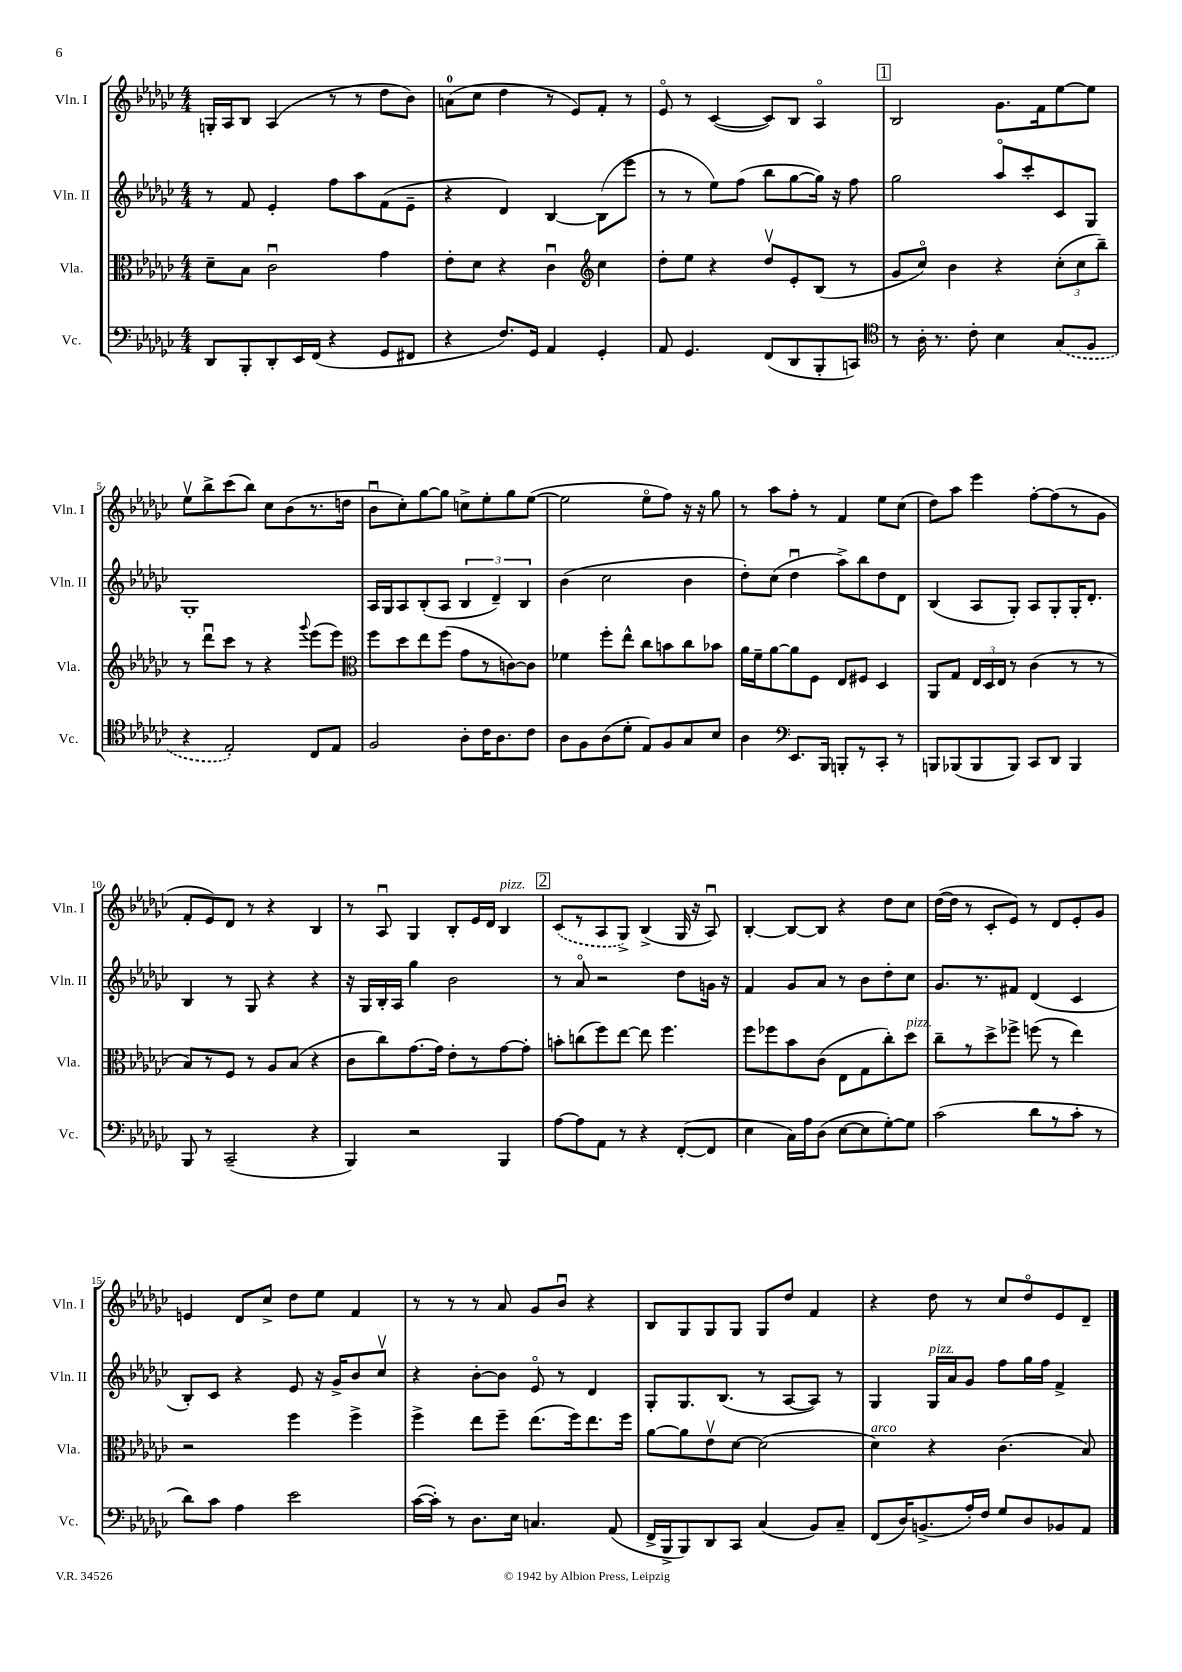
<<
\new StaffGroup <<
\new Staff = "s0" \with { instrumentName = "Vln. I" shortInstrumentName = "Vln. I" } {
    \clef treble \key ges \major \numericTimeSignature \time 4/4
    \autoBeamOff g16[-. aes16 bes8] aes4( r8 r8 des''8[ bes'8]) |
    a'8[-0( ces''8] des''4 r8 ees'8[) f'8]-. r8 |
    ees'8\flageolet r8 ces'4~( ces'8[) bes8] aes4\flageolet |
    \mark \markup { \box "1" } bes2 ges'8.[ f'16 ees''8~ ees''8] |
    ees''8[\upbow bes''8-> ces'''8( bes''8]) ces''8[ bes'8( r8. d''16] |
    bes'8[\downbow ces''8-.) ges''8~ ges''8] c''8[-> ees''8-. ges''8 ees''8]~( |
    ees''2 ees''8[\flageolet f''8]) r16 r16 ges''8 |
    r8 aes''8[ f''8]-. r8 f'4 ees''8[ ces''8]( |
    des''8[) aes''8] ees'''4 f''8[~-. f''8( r8 ges'8] |
    f'8[-. ees'8) des'8] r8 r4 bes4 |
    r8 aes8\downbow ges4 bes8[-. ees'16 des'16] bes4^\markup { \italic "pizz." } |
    \mark \markup { \box "2" } \once \slurDashed ces'8[( r8 aes8 ges8]->) bes4->( ges16 r16 aes8\downbow) |
    bes4~-. bes8[~ bes8] r4 des''8[ ces''8] |
    des''16[~( des''16] r8 ces'8[-. ees'8]) r8 des'8[ ees'8-. ges'8] |
    e'4 des'8[ ces''8]-> des''8[ ees''8] f'4 |
    r8 r8 r8 aes'8 ges'8[ bes'8]\downbow r4 |
    bes8[ ges8 ges8 ges8] ges8[ des''8] f'4 |
    r4 des''8 r8 ces''8[ des''8\flageolet ees'8 des'8]-- \bar "|." |
}
\new Staff = "s1" \with { instrumentName = "Vln. II" shortInstrumentName = "Vln. II" } {
    \clef treble \key ges \major \numericTimeSignature \time 4/4
    \autoBeamOff r8 f'8 ees'4-. f''8[ aes''8 f'8( ees'8]-- |
    r4 des'4) bes4~ bes8[( ees'''8] |
    r8 r8 ees''8[) f''8]( bes''8[ ges''8~ ges''16]) r16 f''8 |
    \mark \markup { \box "1" } ges''2 aes''8[\flageolet ces'''8-. ces'8 ges8] |
    ges1-. |
    aes16[ ges16 aes8 bes8-.( aes8] \tuplet 3/2 { bes4 des'4--) bes4 } |
    bes'4( ces''2 bes'4 |
    des''8[-.) ces''8]( des''4\downbow aes''8[->) bes''8 des''8 des'8] |
    bes4( aes8[ ges8]-.) aes8[ ges8-. ges16-. des'8.]-. |
    bes4 r8 ges8 r4 r4 |
    r16 ges16[ bes16-. aes16] ges''4 bes'2 |
    \mark \markup { \box "2" } r8 aes'8\flageolet r2 des''8[ g'16] r16 |
    f'4 ges'8[ aes'8] r8 bes'8[ des''8-. ces''8] |
    ges'8.[ r8. fis'8] des'4( ces'4 |
    bes8[-.) ces'8] r4 ees'8 r16 ges'16[-> bes'8 ces''8]\upbow |
    r4 bes'8[~-. bes'8] ees'8\flageolet r8 des'4 |
    ges8[-. ges8. bes8.]( r8 aes8[~ aes8]) r8 |
    ges4 ges16[^\markup { \italic "pizz." } aes'16 ges'8] f''8[ ges''16 f''16] f'4-> \bar "|." |
}
\new Staff = "s2" \with { instrumentName = "Vla." shortInstrumentName = "Vla." } {
    \clef alto \key ges \major \numericTimeSignature \time 4/4
    \autoBeamOff des'8[-- bes8] ces'2\downbow ges'4 |
    ees'8[-. des'8] r4 ces'4\downbow \clef treble ces''4 |
    des''8[-. ees''8] r4 des''8[\upbow ees'8-. bes8]( r8 |
    \mark \markup { \box "1" } ges'8[ ces''8]\flageolet) bes'4 r4 \tuplet 3/2 { ces''8[-.( ces''8 bes''8]--) } |
    r8 des'''8[\downbow ces'''8] r8 r4 \appoggiatura { ges'''8 } ees'''8[( ees'''8]) |
    \clef alto f''8[ des''8 ees''8 f''8]( ges'8[ r8 c'8~) c'8] |
    fes'4 f''8[-. ees''8]-^ ces''8[ b'8 ces''8 bes'8] |
    aes'16[ f'16-- aes'8~ aes'8 f8] ees8[ fis8] des4 |
    aes,8[ ges8] \tuplet 3/2 { ees16[ des16 ees16] } r8 ces'4( r8 r8 |
    bes8[) r8 f8] r8 aes8[ bes8]( r4 |
    ces'8[ ces''8) ges'8.~ ges'16] ees'8[-. r8 ges'8~ ges'8]-. |
    \mark \markup { \box "2" } b'8[-. c''8( f''8) ees''8]~ ees''8 f''4. |
    f''8[ fes''8 bes'8 ces'8]( ees8[ ges8 ces''8-.) des''8]^\markup { \italic "pizz." } |
    ces''8[-- r8 des''8-> fes''8]-> f''8( r8 ees''4) |
    r2 f''4 f''4-> |
    f''4-> ees''8[ f''8]-- ees''8.[( f''16) ees''8. f''16] |
    aes'8[~ aes'8 ees'8\upbow des'8]~ des'2( |
    des'4^\markup { \italic "arco" }) r4 ces'4.( bes8) \bar "|." |
}
\new Staff = "s3" \with { instrumentName = "Vc." shortInstrumentName = "Vc." } {
    \clef bass \key ges \major \numericTimeSignature \time 4/4
    \autoBeamOff des,8[ bes,,8-. des,8-. ees,16 f,16]( r4 ges,8[ fis,8] |
    r4 f8.[) ges,16] aes,4 ges,4-. |
    aes,8 ges,4. f,8[( des,8 bes,,8-. c,8]) |
    \mark \markup { \box "1" } \clef tenor r8 aes16-. r8. ces'8-. bes4 \once \slurDashed ges8[( f8] |
    r4 ees2-.) ces8[ ees8] |
    f2 aes8[-. ces'16 aes8. ces'8] |
    aes8[ f8 aes8( des'8]-. ees8[) f8 ges8 bes8] |
    aes4 \clef bass ees,8.[ bes,,16] b,,8[-. r8 ces,8]-. r8 |
    b,,8[ bes,,8( bes,,8 bes,,8]) ces,8[ des,8] bes,,4 |
    bes,,8 r8 ces,2--( r4 |
    bes,,4) r2 bes,,4 |
    \mark \markup { \box "2" } aes8[~ aes8 aes,8] r8 r4 f,8[~-.( f,8] |
    ees4 ces16[) aes16 des8]( ees8[~ ees8 ges8~-.) ges8] |
    ces'2( des'8[ r8 ces'8]-. r8 |
    des'8[) ces'8] aes4 ees'2 |
    ces'16[~( ces'16]-.) r8 des8.[ ees16] c4. aes,8( |
    f,16[-> bes,,16-> bes,,8) des,8 ces,8] ces4( bes,8[) ces8]-- |
    f,8[( des16) b,8.->( aes16-.) f16] ges8[ des8 bes,8 aes,8] \bar "|." |
}
>>
>>
